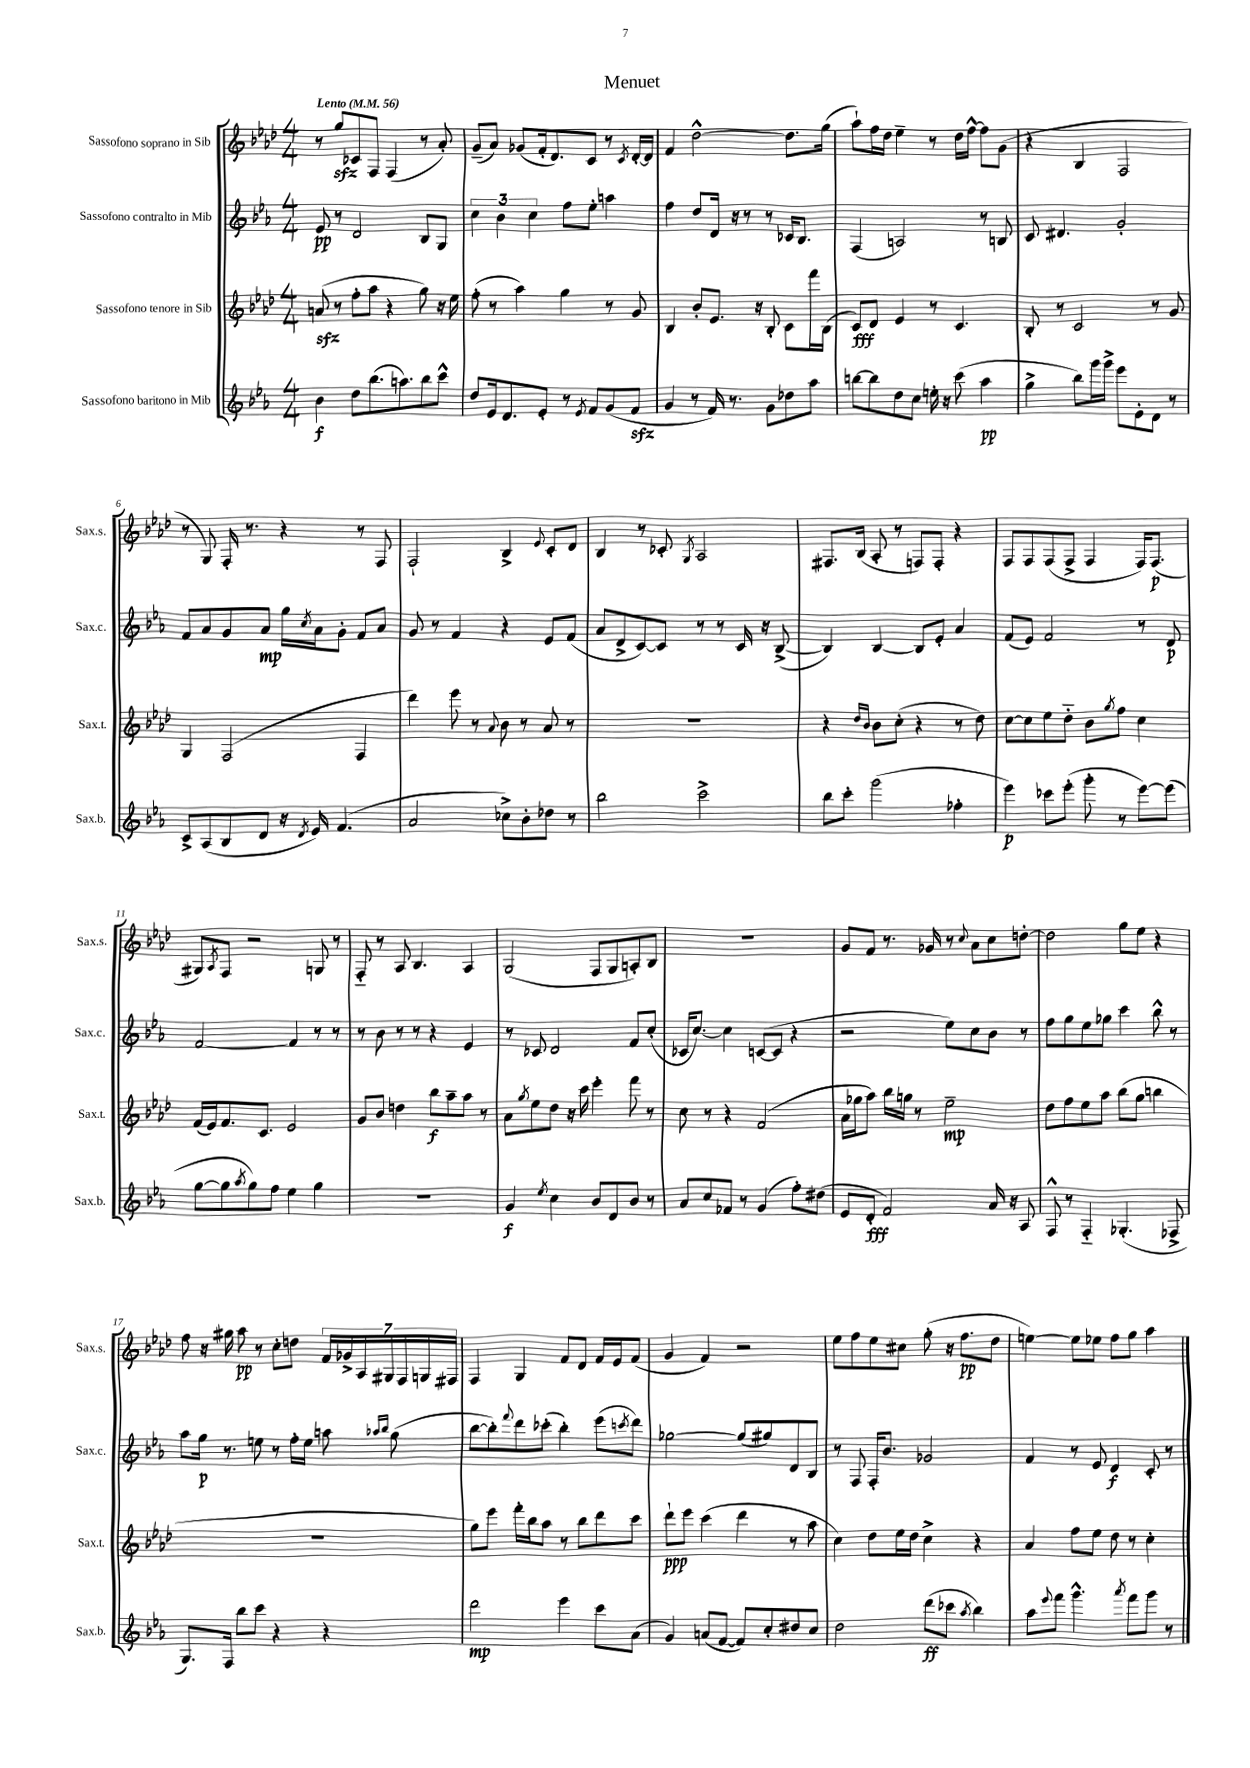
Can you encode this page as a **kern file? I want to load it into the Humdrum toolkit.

**kern	**dynam	**kern	**dynam	**kern	**dynam	**kern	**dynam
*part4	*part4	*part3	*part3	*part2	*part2	*part1	*part1
*staff4	*staff4	*staff3	*staff3	*staff2	*staff2	*staff1	*staff1
*I"Sassofono baritono in Mib	*	*I"Sassofono tenore in Sib	*	*I"Sassofono contralto in Mib	*	*I"Sassofono soprano in Sib	*
*I'Sax.b.	*	*I'Sax.t.	*	*I'Sax.c.	*	*I'Sax.s.	*
*clefG2	*	*clefG2	*	*clefG2	*	*clefG2	*
*k[b-e-a-]	*	*k[b-e-a-d-]	*	*k[b-e-a-]	*	*k[b-e-a-d-]	*
*M4/4	*	*M4/4	*	*M4/4	*	*M4/4	*
*MM56	*	*MM56	*	*MM56	*	*MM56	*
=1	=1	=1	=1	=1	=1	=1	=1
!	!	!	!	!	!	!LO:TX:a:B:t=Lento	!
4b-\	f	(8anzz/	.	8e-/	pp	8r	.
.	.	8r	.	8r	.	8ggzz/L	.
8dd\L	.	8ff'\L	.	2d/	.	8c-X/	.
(8.bb-\	.	8aa-\J	.	.	.	8F/J	.
.	.	4r	.	.	.	(4F/	.
8.aan\)	.	.	.	.	.	.	.
8bb-\	.	8gg\)	.	8B-/L	.	8r	.
8ccc^^\J	.	16r	.	8G/J	.	8a-'/)	.
.	.	16ee-\	.	.	.	.	.
=2	=2	=2	=2	=2	=2	=2	=2
8dd/L	.	(8ff'\	.	6cc\	.	(8g~/L	.
16e-/k	.	8r	.	.	.	8a-/J)	.
.	.	.	.	6b-\	.	.	.
8.d/	.	.	.	.	.	.	.
.	.	4aa-\)	.	.	.	(8g-X/L	.
.	.	.	.	6cc\	.	.	.
8e-'/J	.	.	.	.	.	16f'/k	.
.	.	.	.	.	.	8.d-/)	.
8r	.	4gg\	.	8ff\L	.	.	.
8qe-/	.	.	.	.	.	.	.
8f/L	.	.	.	8ee-'\J	.	8c/J	.
(8g/	.	8r	.	4aan\	.	8r	.
.	.	.	.	.	.	8qc/	.
8fzz/J	.	8g/	.	.	.	[16d-'/LL	.
.	.	.	.	.	.	16d-/JJ]	.
=3	=3	=3	=3	=3	=3	=3	=3
4g/	.	4B-/	.	4ff\	.	4f/	.
8r	.	8b-'/L	.	8dd/L	.	[2dd-^^\	.
16f/)	.	8.e-/J	.	16d/Jk	.	.	.
8.r	.	.	.	16r	.	.	.
.	.	.	.	8r	.	.	.
.	.	16r	.	.	.	.	.
8g\L	.	8B-'/	.	8r	.	.	.
8dd-X\	.	8c\L	.	16c-X/KL	.	8.dd-\L]	.
.	.	.	.	8.B-/J	.	.	.
8aa-\J	.	16fff\L	.	.	.	.	.
.	.	(16B-\JJ	.	.	.	(16gg\Jk	.
=4	=4	=4	=4	=4	=4	=4	=4
[8bbn\L	.	8c/L)	fff	(4F/	.	8aa-`\L)	.
8bb\]	.	8d-/J	.	.	.	16ff\L	.
.	.	.	.	.	.	16dd-\JJ	.
8dd\	.	4e-/	.	2An/)	.	4ee-~\	.
8cc\J	.	.	.	.	.	.	.
16een'\	.	8r	.	.	.	8r	.
16r	.	.	.	.	.	.	.
(8ccc\	.	4.c/	.	.	.	16dd-\LL	.
.	.	.	.	.	.	[16ff^^\JJ	.
4aa-\	pp	.	.	8r	.	8ff\L]	.
.	.	.	.	8Bn/	.	(8g\J	.
=5	=5	=5	=5	=5	=5	=5	=5
4gg^\	.	8B-'/	.	8c/	.	4r	.
.	.	8r	.	4.d#X/	.	.	.
8bb-\L)	.	2c/	.	.	.	4B-/	.
16ggg\L	.	.	.	.	.	.	.
16ggg^\JJ	.	.	.	.	.	.	.
8eee-\L	.	.	.	2g'/	.	2F/	.
8e-'\	.	.	.	.	.	.	.
8d\J	.	8r	.	.	.	.	.
8r	.	8g/	.	.	.	.	.
!!LO:LB:g=z
=6	=6	=6	=6	=6	=6	=6	=6
8c^/L	.	4G/	.	8f/L	.	8r	.
(8A-/	.	.	.	8a-/	.	8G/)	.
8B-/	.	(2F/	.	8g/	.	16F'/	.
.	.	.	.	.	.	8.r	.
8d/J	.	.	.	8a-/J	mp	.	.
16r	.	.	.	16gg\LL	.	4r	.
8qd/	.	.	.	8qcc/	.	.	.
16e-/)	.	.	.	16a-\J	.	.	.
(4.f/	.	.	.	8g'\J	.	.	.
.	.	4F/	.	8f/L	.	8r	.
.	.	.	.	8a-/J	.	8F/	.
=7	=7	=7	=7	=7	=7	=7	=7
2a-/	.	4ddd-\)	.	8g/	.	2F`/	.
.	.	.	.	8r	.	.	.
.	.	8eee-\	.	4f/	.	.	.
.	.	8r	.	.	.	.	.
.	.	8qqa-/	.	.	.	.	.
8cc-X^\L)	.	8b-\	.	4r	.	4B-^/	.
8b-'\	.	8r	.	.	.	.	.
.	.	.	.	.	.	8qqe-/	.
8dd-X\J	.	8a-/	.	8e-/L	.	8c'/L	.
8r	.	8r	.	(8f/J	.	8d-/J	.
=8	=8	=8	=8	=8	=8	=8	=8
2bb-\	.	1r	.	8a-/L	.	4B-/	.
.	.	.	.	8d^/	.	.	.
.	.	.	.	[8c/)	.	8r	.
.	.	.	.	8c/J]	.	8c-X'/	.
.	.	.	.	.	.	8qG/	.
2ccc^\	.	.	.	8r	.	2A-/	.
.	.	.	.	8r	.	.	.
.	.	.	.	16c/	.	.	.
.	.	.	.	16r	.	.	.
.	.	.	.	([8B-^/	.	.	.
=9	=9	=9	=9	=9	=9	=9	=9
8bb-\L	.	4r	.	4B-/])	.	8.F#X/L	.
8ccc'\J	.	.	.	.	.	.	.
.	.	.	.	.	.	(16B-/Jk	.
.	.	16qqdd-/LL	.	.	.	.	.
.	.	16qqb-/JJ	.	.	.	.	.
(2ggg\	.	8b-\L	.	[4B-/	.	8A-'/	.
.	.	(8cc'\J	.	.	.	8r	.
.	.	4r	.	8B-/L]	.	8Fn/L)	.
.	.	.	.	8e-'/J	.	8F'/J	.
4ff-X'\	.	8r	.	4a-/	.	4r	.
.	.	8dd-\)	.	.	.	.	.
=10	=10	=10	=10	=10	=10	=10	=10
4eee-\)	p	[8cc\L	.	(8f/L	.	8F/L	.
.	.	8cc\]	.	8e-/J)	.	8F/	.
8ccc-X\L	.	8ee-\	.	2f/	.	(8F/	.
(8eee-'\J	.	8dd-\J	.	.	.	8F^/J	.
8ggg'\	.	8b-\L	.	.	.	4F/	.
.	.	8qgg/	.	.	.	.	.
8r	.	8ff\J	.	.	.	.	.
[8eee-\L)	.	4cc\	.	8r	.	16F/KL)	.
.	.	.	.	.	.	(8.F/J	p
(8eee-\J]	.	.	.	8d/	p	.	.
!!LO:LB:g=z
=11	=11	=11	=11	=11	=11	=11	=11
[8gg\L	.	(16f/LL	.	[2f/	.	8G#X/L)	.
.	.	16e-/J)	.	.	.	.	.
.	.	.	.	.	.	8qA-/	.
8gg\]	.	8.f/	.	.	.	8F/J	.
8qaa-/	.	.	.	.	.	.	.
8gg\)	.	.	.	.	.	2r	.
.	.	8.c/J	.	.	.	.	.
8ff\J	.	.	.	.	.	.	.
4ee-\	.	2e-/	.	4f/]	.	.	.
4gg\	.	.	.	8r	.	8Gn/	.
.	.	.	.	8r	.	8r	.
=12	=12	=12	=12	=12	=12	=12	=12
1r	.	8g/L	.	8r	.	8F/	.
.	.	8b-/J	.	8b-\	.	8r	.
.	.	4ddn\	.	8r	.	8A-/	.
.	.	.	.	8r	.	4.B-/	.
.	.	8bb-\L	f	4r	.	.	.
.	.	8aa-~\	.	.	.	.	.
.	.	8aa-\J	.	4e-/	.	4A-/	.
.	.	8r	.	.	.	.	.
=13	=13	=13	=13	=13	=13	=13	=13
4g/	f	8a-\L	.	8r	.	(2G/	.
.	.	8qgg/	.	.	.	.	.
.	.	8ee-\	.	8c-X/	.	.	.
8qee-/	.	.	.	.	.	.	.
4cc\	.	8dd-\J	.	2d/	.	.	.
.	.	16r	.	.	.	.	.
.	.	16ccc\	.	.	.	.	.
8b-/L	.	4eee-'\	.	.	.	8F/L	.
8d/	.	.	.	.	.	8G/	.
8b-/J	.	8fff\	.	8f/L	.	8An'/)	.
8r	.	8r	.	(8cc'/J	.	8B-/J	.
=14	=14	=14	=14	=14	=14	=14	=14
8a-/L	.	8cc\	.	16c-X/KL	.	1r	.
.	.	.	.	[8.cc/J)	.	.	.
8cc/	.	8r	.	.	.	.	.
8f-X/J	.	4r	.	4cc\]	.	.	.
8r	.	.	.	.	.	.	.
(4g/	.	(2f/	.	([8cn/L	.	.	.
.	.	.	.	8c/J]	.	.	.
8ff'\L)	.	.	.	4r	.	.	.
(8dd#X\J	.	.	.	.	.	.	.
=15	=15	=15	=15	=15	=15	=15	=15
8e-/L	.	16a-\LL	.	2r	.	8g/L	.
.	.	16gg-X\J	.	.	.	.	.
8d'/J	fff	8aa-\J)	.	.	.	8f/J	.
2f/)	.	16bb-\LL	.	.	.	8.r	.
.	.	16ggn\JJ	.	.	.	.	.
.	.	8r	.	.	.	.	.
.	.	.	.	.	.	16g-X/	.
.	.	2ee-~\	mp	8ee-\L)	.	8r	.
.	.	.	.	.	.	8qqcc/	.
.	.	.	.	8cc\	.	8a-\L	.
16a-/	.	.	.	8b-\J	.	8cc\	.
16r	.	.	.	.	.	.	.
8A-/	.	.	.	8r	.	[8ddn'\J	.
=16	=16	=16	=16	=16	=16	=16	=16
8F^^/	.	8dd-\L	.	8ff\L	.	2dd\]	.
8r	.	8ff\	.	8gg\	.	.	.
4F/	.	8ee-\	.	8ee-\	.	.	.
.	.	8aa-\J	.	8gg-X\J	.	.	.
(4.G-X'/	.	(8bb-\L	.	4ccc\	.	8gg\L	.
.	.	8gg\J	.	.	.	8ee-\J	.
.	.	4bbn\	.	8bb-^^\	.	4r	.
8F-X^/	.	.	.	8r	.	.	.
!!LO:LB:g=z
=17	=17	=17	=17	=17	=17	=17	=17
8.G/L)	.	1r	.	8aa-\L	.	8ff\	.
.	.	.	.	16gg\Jk	p	16r	.
16F/Jk	.	.	.	8.r	.	16gg#X\	.
8bb-\L	.	.	.	.	.	8aa-\	pp
8ccc\J	.	.	.	8een\	.	8r	.
4r	.	.	.	8r	.	8cc'\L	.
.	.	.	.	16ff'\LL	.	8ddn\J	.
.	.	.	.	16ee\JJ	.	.	.
4r	.	.	.	8aan\	.	28f/LL	.
.	.	.	.	.	.	28g-X^/	.
.	.	.	.	.	.	28A-/	.
.	.	.	.	.	.	28G#X/	.
.	.	.	.	16qqaa-X/LL	.	.	.
.	.	.	.	16qqbb-/JJ	.	.	.
.	.	.	.	(8gg\	.	.	.
.	.	.	.	.	.	28F/	.
.	.	.	.	.	.	28Gn/	.
.	.	.	.	.	.	28F#X/JJ	.
=18	=18	=18	=18	=18	=18	=18	=18
2ddd\	mp	8gg\L)	.	[8bb-\L	.	4F/	.
.	.	8eee-\J	.	8bb-'\])	.	.	.
.	.	.	.	8qqfff/	.	.	.
.	.	16fff'\LL	.	8ddd\	.	4G/	.
.	.	16bb-\J	.	.	.	.	.
.	.	8aa-\J	.	(8ccc-X'\J	.	.	.
4eee-\	.	8r	.	4bb-'\)	.	8f/L	.
.	.	8bb-\L	.	.	.	8d-/J	.
8ccc\L	.	8ddd-\	.	(8eee-\L	.	16f/LL	.
.	.	.	.	.	.	16e-/J	.
.	.	.	.	8qcccn/	.	.	.
(8a-\J	.	8ccc\J	.	8ddd\J)	.	(8f/J	.
=19	=19	=19	=19	=19	=19	=19	=19
4g/)	.	8ddd-`\L	ppp	[2gg-X\	.	4g/	.
.	.	8eee-\J	.	.	.	.	.
(8an/L	.	(4ccc\	.	.	.	4f/)	.
[8f/J	.	.	.	.	.	.	.
8f/L])	.	4ddd-\	.	(8gg-/L]	.	2r	.
8cc'/	.	.	.	8gg#X/)	.	.	.
8dd#X/	.	8r	.	8d/	.	.	.
8cc/J	.	8aa-\	.	8B-/J	.	.	.
=20	=20	=20	=20	=20	=20	=20	=20
2dd\	.	4cc\)	.	8r	.	8ee-\L	.
.	.	.	.	8F/	.	8ff\	.
.	.	8dd-\L	.	16F'/KL	.	8ee-\	.
.	.	.	.	8.b-/J	.	.	.
.	.	16ee-\L	.	.	.	8cc#X\J	.
.	.	16dd-\JJ	.	.	.	.	.
(8ddd\L	ff	4cc^\	.	2g-X/	.	(8gg'\	.
8ccc-X\J	.	.	.	.	.	16r	.
.	.	.	.	.	.	8.ff\L	pp
8qaa-/	.	.	.	.	.	.	.
4bb-\)	.	4r	.	.	.	.	.
.	.	.	.	.	.	8dd-\J	.
=21	=21	=21	=21	=21	=21	=21	=21
8aa-\L	.	4a-/	.	4f/	.	[4een\)	.
8qqeee-/	.	.	.	.	.	.	.
8fff\J	.	.	.	.	.	.	.
4.ggg^^\	.	8ff\L	.	8r	.	8ee\L]	.
.	.	8ee-\J	.	8e-/	.	8ee-X\J	.
.	.	8dd-\	.	4d/	f	8ff\L	.
8qaaa-/	.	.	.	.	.	.	.
8fff\L	.	8r	.	.	.	8gg\J	.
8ggg\J	.	4cc'\	.	8c'/	.	4aa-\	.
8r	.	.	.	8r	.	.	.
==	==	==	==	==	==	==	==
*-	*-	*-	*-	*-	*-	*-	*-
